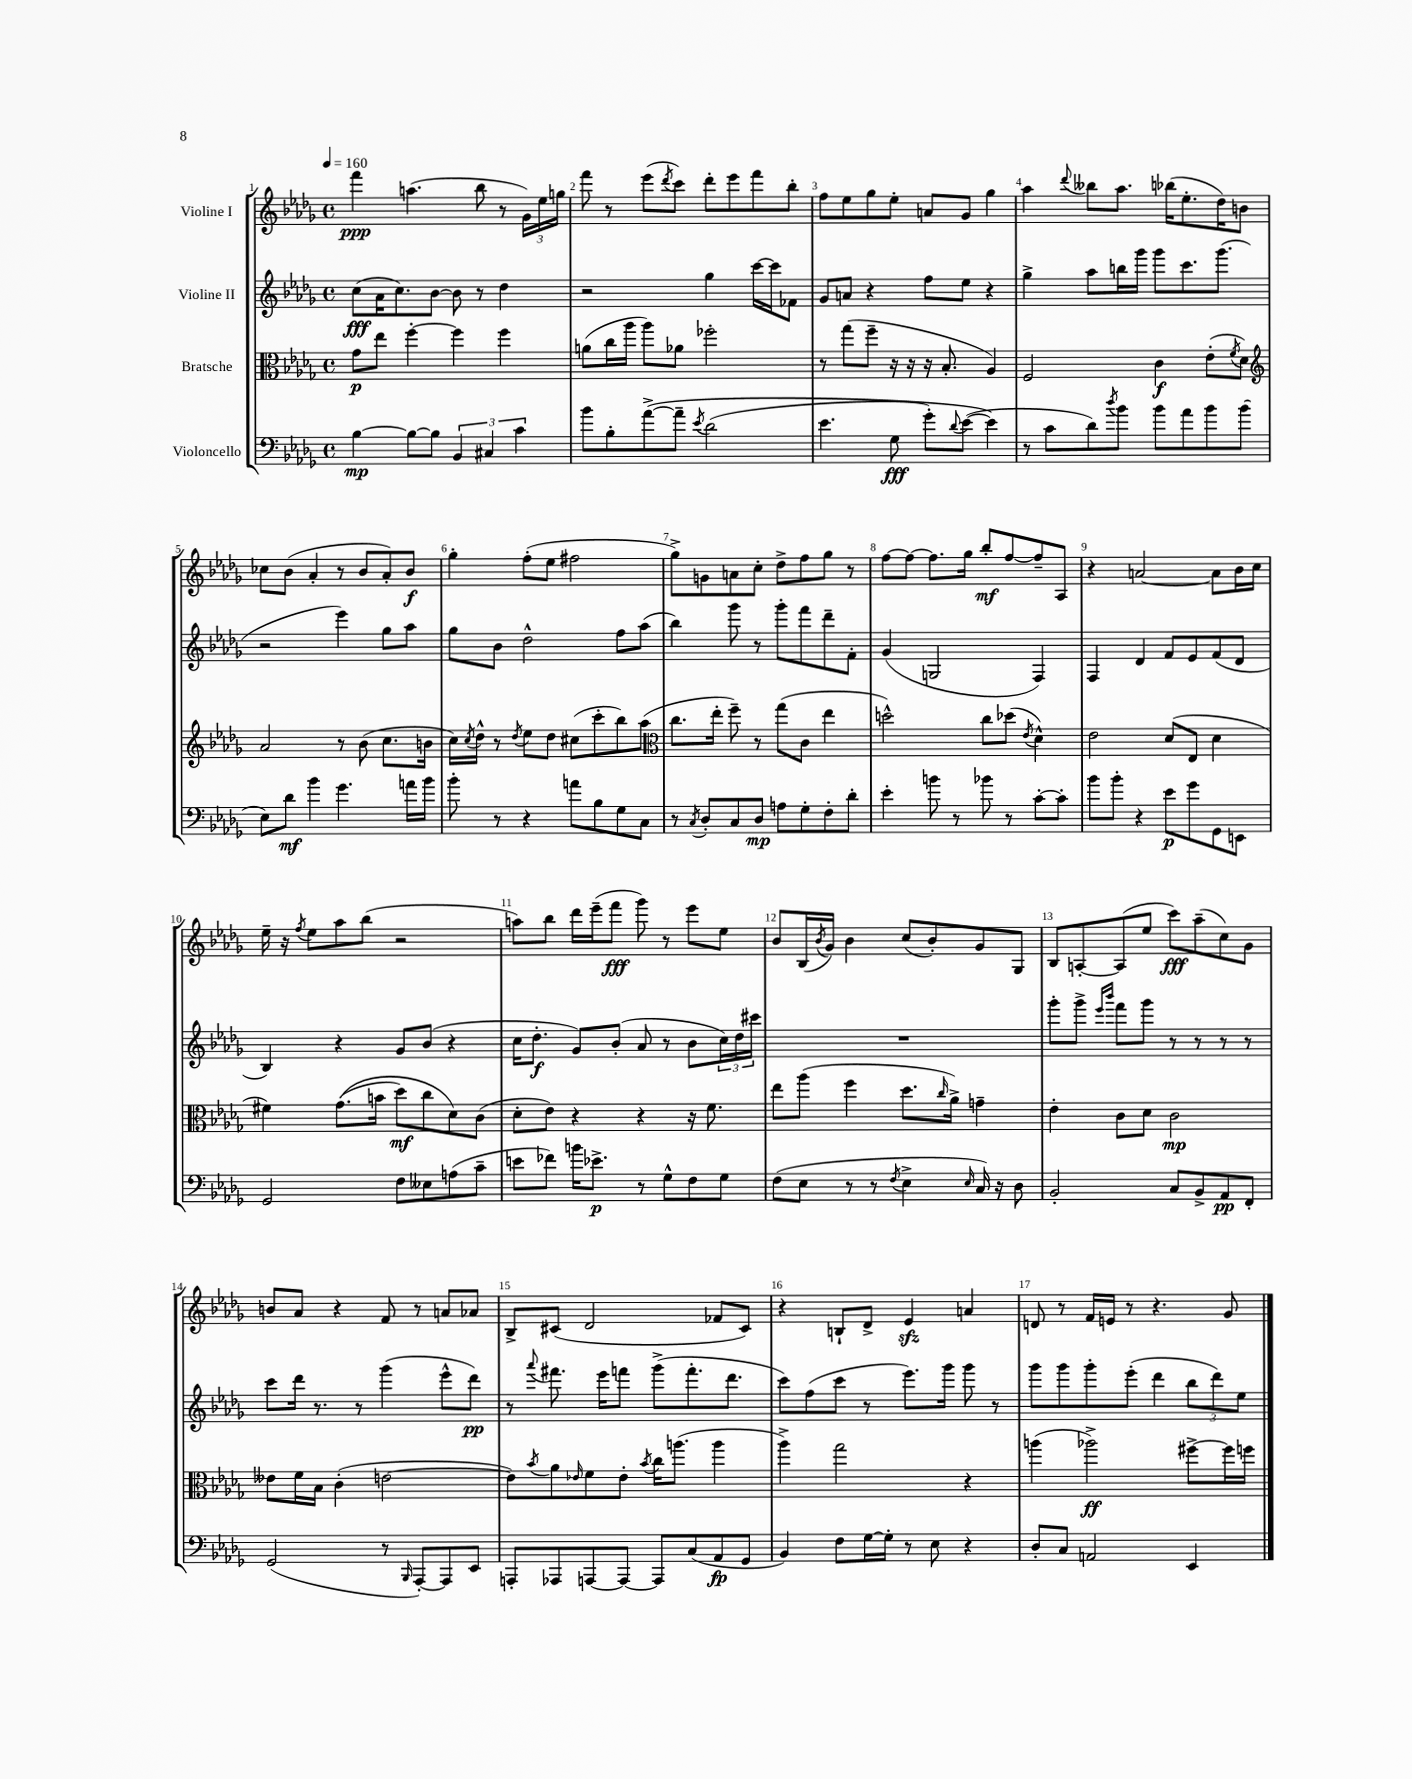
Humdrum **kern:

**kern	**dynam	**kern	**dynam	**kern	**dynam	**kern	**dynam
*part4	*part4	*part3	*part3	*part2	*part2	*part1	*part1
*staff4	*staff4	*staff3	*staff3	*staff2	*staff2	*staff1	*staff1
*I"Violoncello	*	*I"Bratsche	*	*I"Violine II	*	*I"Violine I	*
*clefF4	*	*clefC3	*	*clefG2	*	*clefG2	*
*k[b-e-a-d-g-]	*	*k[b-e-a-d-g-]	*	*k[b-e-a-d-g-]	*	*k[b-e-a-d-g-]	*
*M4/4	*	*M4/4	*	*M4/4	*	*M4/4	*
*met(c)	*	*met(c)	*	*met(c)	*	*met(c)	*
*MM160	*	*MM160	*	*MM160	*	*MM160	*
=1	=1	=1	=1	=1	=1	=1	=1
[4B-\	mp	8g-\L	p	(8cc\L	fff	4fff\	ppp
.	.	8ee-\J	.	16a-\K	.	.	.
.	.	.	.	8.cc\)	.	.	.
8B-\L_	.	[4ff'\	.	.	.	(4.aan\	.
8B-\J]	.	.	.	[8b-\J	.	.	.
6BB-/	.	4ff\]	.	8b-\]	.	.	.
.	.	.	.	8r	.	8bb-\	.
6C#X/	.	.	.	.	.	.	.
.	.	4ff\	.	4dd-\	.	8r	.
6c\	.	.	.	.	.	.	.
.	.	.	.	.	.	24g-\LL)	.
.	.	.	.	.	.	24ee-\	.
.	.	.	.	.	.	24ggn\JJ	.
=2	=2	=2	=2	=2	=2	=2	=2
8b-\L	.	(8an\L	.	2r	.	8fff\	.
8B-'\	.	16cc\L	.	.	.	8r	.
.	.	16aa-\JJ	.	.	.	.	.
([8a-^\	.	8aa-\L)	.	.	.	(8eee-\L	.
.	.	.	.	.	.	8qddd-/	.
8a-~\J]	.	8a-X\J	.	.	.	8ccc\J)	.
8qe-/	.	.	.	.	.	.	.
(2d-\	.	2ff-X'\	.	4gg-\	.	8ddd-'\L	.
.	.	.	.	.	.	8eee-\	.
.	.	.	.	[16ccc\LL	.	8fff\	.
.	.	.	.	16ccc\J]	.	.	.
.	.	.	.	8f-X\J	.	8bb-'\J	.
=3	=3	=3	=3	=3	=3	=3	=3
4.e-\	.	8r	.	8g-/L	.	8ff\L	.
.	.	(8gg-\L	.	8an/J	.	8ee-\	.
.	.	8ff~\J	.	4r	.	8gg-\	.
8G-\	fff	16r	.	.	.	8ee-'\J	.
.	.	16r	.	.	.	.	.
8g-'\L)	.	16r	.	8ff\L	.	8an/L	.
.	.	8.B-'/	.	.	.	.	.
8qqd-/	.	.	.	.	.	.	.
([8e-\J	.	.	.	8ee-\J	.	8g-/J	.
4e-\])	.	4A-/)	.	4r	.	4gg-\	.
=4	=4	=4	=4	=4	=4	=4	=4
8r	.	2F/	.	4gg-^\	.	4aa-\	.
8c\L	.	.	.	.	.	.	.
.	.	.	.	.	.	8qqddd-/	.
8d-\)	.	.	.	8aa-\L	.	8bb--X\L	.
8qdd-/	.	.	.	.	.	.	.
8b-\J	.	.	.	16bbn\L	.	8.aa-\J	.
.	.	.	.	16ggg-\JJ	.	.	.
8b-\L	.	4c\	f	8ggg-\L	.	.	.
.	.	.	.	.	.	(16bb-X\KL	.
8a-\	.	.	.	8.ccc\	.	8.ee-'\	.
8b-\	.	(8e-'\L	.	.	.	.	.
.	.	.	.	(8.ggg-\J	.	16dd-\K)	.
.	.	8qf/	.	.	.	.	.
(8b-\J	.	8d-\J)	.	.	.	8bn\J	.
!!LO:LB:g=z
=5	=5	=5	=5	=5	=5	=5	=5
*	*	*clefG2	*	*	*	*	*
8E-\L)	.	2a-/	.	2r	.	8cc-X\L	.
8d-\J	mf	.	.	.	.	(8b-\J	.
4b-\	.	.	.	.	.	4a-'/	.
4.g-\	.	8r	.	4eee-\)	.	8r	.
.	.	(8b-\	.	.	.	8b-/L	.
.	.	8.cc\L	.	8gg-\L	.	8a-'/)	.
16an\LL	.	.	.	8aa-\J	.	8b-/J	f
16b-\JJ	.	16bn\Jk	.	.	.	.	.
=6	=6	=6	=6	=6	=6	=6	=6
8b-'\	.	16cc\LL)	.	8gg-\L	.	4gg-'\	.
.	.	8qcc/	.	.	.	.	.
.	.	16dd-^^\JJ	.	.	.	.	.
8r	.	8r	.	8b-\J	.	.	.
.	.	8qdd-/	.	.	.	.	.
4r	.	8ee-\L	.	2dd-^^\	.	(8ff'\L	.
.	.	8dd-\J	.	.	.	8ee-\J	.
8an\L	.	(8cc#X\L	.	.	.	2ff#X\	.
8B-\	.	8ccc'\	.	.	.	.	.
8G-\	.	8bb-\)	.	8ff\L	.	.	.
8C\J	.	(8aa-\J	.	(8aa-\J	.	.	.
=7	=7	=7	=7	=7	=7	=7	=7
*	*	*clefC3	*	*	*	*	*
8r	.	8.cc\L	.	4bb-\)	.	8gg-^\L)	.
8qC/	.	.	.	.	.	.	.
8D-'/L	.	.	.	.	.	8gn\	.
.	.	16ee-'\Jk	.	.	.	.	.
8C/	.	8ff~\)	.	8ggg-\	.	8an\	.
8D-/J	mp	8r	.	8r	.	8cc'\J	.
8An\L	.	(8gg-\L	.	8ggg-'\L	.	8dd-^\L	.
8G-'\	.	8c\J	.	8fff\	.	8ff\	.
8F'\	.	4ee-\	.	8ddd-~\	.	8gg-\J	.
8d-'\J	.	.	.	8f'\J	.	8r	.
=8	=8	=8	=8	=8	=8	=8	=8
4e-'\	.	2ddn^^\)	.	(4g-/	.	[8ff\L	.
.	.	.	.	.	.	8ff\J_	.
8bn\	.	.	.	2Gn/	.	8.ff\L]	.
8r	.	.	.	.	.	.	.
.	.	.	.	.	.	16gg-\Jk	.
8b-X\	.	8cc\L	.	.	.	8bb-'/L	mf
8r	.	(8dd-X\J	.	.	.	[8ff/	.
.	.	8qe-/	.	.	.	.	.
[8c'\L	.	4d-^^\)	.	4F/)	.	8ff~/]	.
8c'\J]	.	.	.	.	.	8A-/J	.
=9	=9	=9	=9	=9	=9	=9	=9
8b-\L	.	2e-\	.	4F/	.	4r	.
8b-'\J	.	.	.	.	.	.	.
4r	.	.	.	4d-/	.	[2an/	.
8e-\L	p	(8d-/L	.	8f/L	.	.	.
8g-\	.	8E-/J	.	8e-/	.	.	.
8GG-\	.	4d-\	.	(8f/	.	8a\L]	.
8EEn\J	.	.	.	8d-/J	.	16b-\L	.
.	.	.	.	.	.	16cc\JJ	.
!!LO:LB:g=z
=10	=10	=10	=10	=10	=10	=10	=10
2GG-/	.	4f#X\)	.	4B-/)	.	16ee-~\	.
.	.	.	.	.	.	16r	.
.	.	.	.	.	.	8qff/	.
.	.	.	.	.	.	8ee-\L	.
.	.	((8.g-\L	.	4r	.	8aa-\	.
.	.	.	.	.	.	(8bb-\J	.
.	.	16bn\Jk	.	.	.	.	.
8F\L	.	8dd-\L)	mf	8g-/L	.	2r	.
8E--X\	.	8cc\	.	(8b-/J	.	.	.
(8An\	.	8d-\)	.	4r	.	.	.
8c~\J	.	(8c\J	.	.	.	.	.
=11	=11	=11	=11	=11	=11	=11	=11
8en\L	.	8d-'\L	.	16cc\KL	.	8aan\L)	.
.	.	.	.	8.dd-'\J	f	.	.
8f-X\J)	.	8e-\J)	.	.	.	8bb-\J	.
16bn\KL	.	4r	.	8g-/L)	.	16ddd-\LL	.
8.e-X^\J	p	.	.	.	.	(16eee-~\J	.
.	.	.	.	(8b-'/J	.	8fff\J	fff
8r	.	4r	.	8a-/	.	8ggg-\)	.
8G-^^\L	.	.	.	8r	.	8r	.
8F\	.	16r	.	8b-\L	.	8eee-\L	.
.	.	8.f\	.	.	.	.	.
8G-\J	.	.	.	24cc\L)	.	8ee-\J	.
.	.	.	.	24dd-\	.	.	.
.	.	.	.	24ccc#X\JJ	.	.	.
=12	=12	=12	=12	=12	=12	=12	=12
(8F\L	.	8ee-\L	.	1r	.	8b-/L	.
8E-\J	.	(8aa-\J	.	.	.	(16B-/L	.
.	.	.	.	.	.	8qb-/	.
.	.	.	.	.	.	16g-/JJ)	.
8r	.	4ff\	.	.	.	4b-\	.
8r	.	.	.	.	.	.	.
8qF/	.	.	.	.	.	.	.
4E-^\	.	8.dd-\L	.	.	.	(8cc/L	.
.	.	.	.	.	.	8b-'/)	.
.	.	16qqcc/	.	.	.	.	.
.	.	16a-^\Jk)	.	.	.	.	.
16qqE-/	.	.	.	.	.	.	.
16C/)	.	4gn~\	.	.	.	8g-/	.
16r	.	.	.	.	.	.	.
8D-\	.	.	.	.	.	8G-/J	.
=13	=13	=13	=13	=13	=13	=13	=13
2BB-'/	.	4e-'\	.	8ggg-'\L	.	8B-/L	.
.	.	.	.	8ggg-^\J	.	[8An'/	.
.	.	.	.	16qqeee-/LL	.	.	.
.	.	.	.	16qqbbb-/JJ	.	.	.
.	.	8c\L	.	8fff\L	.	(8A/]	.
.	.	8d-\J	.	8ggg-\J	.	8ee-/J	.
8C/L	.	2c\	mp	8r	.	8ccc\L)	fff
8BB-^/	.	.	.	8r	.	(8aa-~\	.
8AA-/	pp	.	.	8r	.	8cc\)	.
8FF'/J	.	.	.	8r	.	8g-\J	.
!!LO:LB:g=z
=14	=14	=14	=14	=14	=14	=14	=14
(2GG-/	.	8e--X\L	.	8ccc\L	.	8bn/L	.
.	.	16f\L	.	16ddd-\Jk	.	8a-/J	.
.	.	16B-\JJ	.	8.r	.	.	.
.	.	(4c'\	.	.	.	4r	.
.	.	.	.	8r	.	.	.
8r	.	[2en\	.	(4ggg-\	.	8f/	.
16qqBBB-/	.	.	.	.	.	.	.
[8AAA-'/L)	.	.	.	.	.	8r	.
8AAA-/]	.	.	.	8eee-^^\L	.	8an/L	.
8EE-/J	.	.	.	8ddd-\J)	pp	8a-X/J	.
=15	=15	=15	=15	=15	=15	=15	=15
8AAAn'/L	.	8e\L])	.	8r	.	8B-^/L	.
.	.	8qb-/	.	8qqaaa-/	.	.	.
8AAA-X/	.	8a-\	.	8.fff#X\	.	(8c#X/J	.
.	.	16qqe-X/	.	.	.	.	.
[8AAAn/	.	8f\	.	.	.	2d-/	.
.	.	.	.	16eee-\KL	.	.	.
8AAA/J_	.	8e-'\J	.	8fffn\J	.	.	.
.	.	8qb-/	.	.	.	.	.
8AAA/L]	.	16cc\KL	.	(8ggg-^\L	.	.	.
.	.	(8.aan\J	.	.	.	.	.
(8C/	.	.	.	8.fff'\	.	.	.
8AA-/	fp	4aa\	.	.	.	8f-X/L	.
.	.	.	.	8.ddd-\J	.	.	.
8GG-/J	.	.	.	.	.	8c#/J)	.
=16	=16	=16	=16	=16	=16	=16	=16
4BB-/)	.	4aa-^\)	.	8ccc\L)	.	4r	.
.	.	.	.	(8ff\	.	.	.
8F\L	.	2gg-\	.	8ccc\J	.	8Bn`/L	.
[16G-\L	.	.	.	8r	.	8d-^/J	.
16G-'\JJ]	.	.	.	.	.	.	.
8r	.	.	.	8.eee-\L)	.	4e-zz/	.
8E-\	.	.	.	.	.	.	.
.	.	.	.	16ggg-\Jk	.	.	.
4r	.	4r	.	8ggg-\	.	4an/	.
.	.	.	.	8r	.	.	.
=17	=17	=17	=17	=17	=17	=17	=17
8D-'/L	.	(4aan\	.	8ggg-\L	.	8dn/	.
8C/J	.	.	.	8ggg-\	.	8r	.
2AAn/	.	2aa-X^\)	ff	8ggg-'\	.	16f/LL	.
.	.	.	.	.	.	16en/JJ	.
.	.	.	.	(8eee-'\J	.	8r	.
.	.	.	.	4ddd-\	.	4.r	.
4EE-/	.	[8ff#X^\L	.	12bb-\L	.	.	.
.	.	.	.	12ddd-\)	.	.	.
.	.	16ff#\L]	.	.	.	8g-/	.
.	.	.	.	12ee-\J	.	.	.
.	.	16ffn\JJ	.	.	.	.	.
==	==	==	==	==	==	==	==
*-	*-	*-	*-	*-	*-	*-	*-
